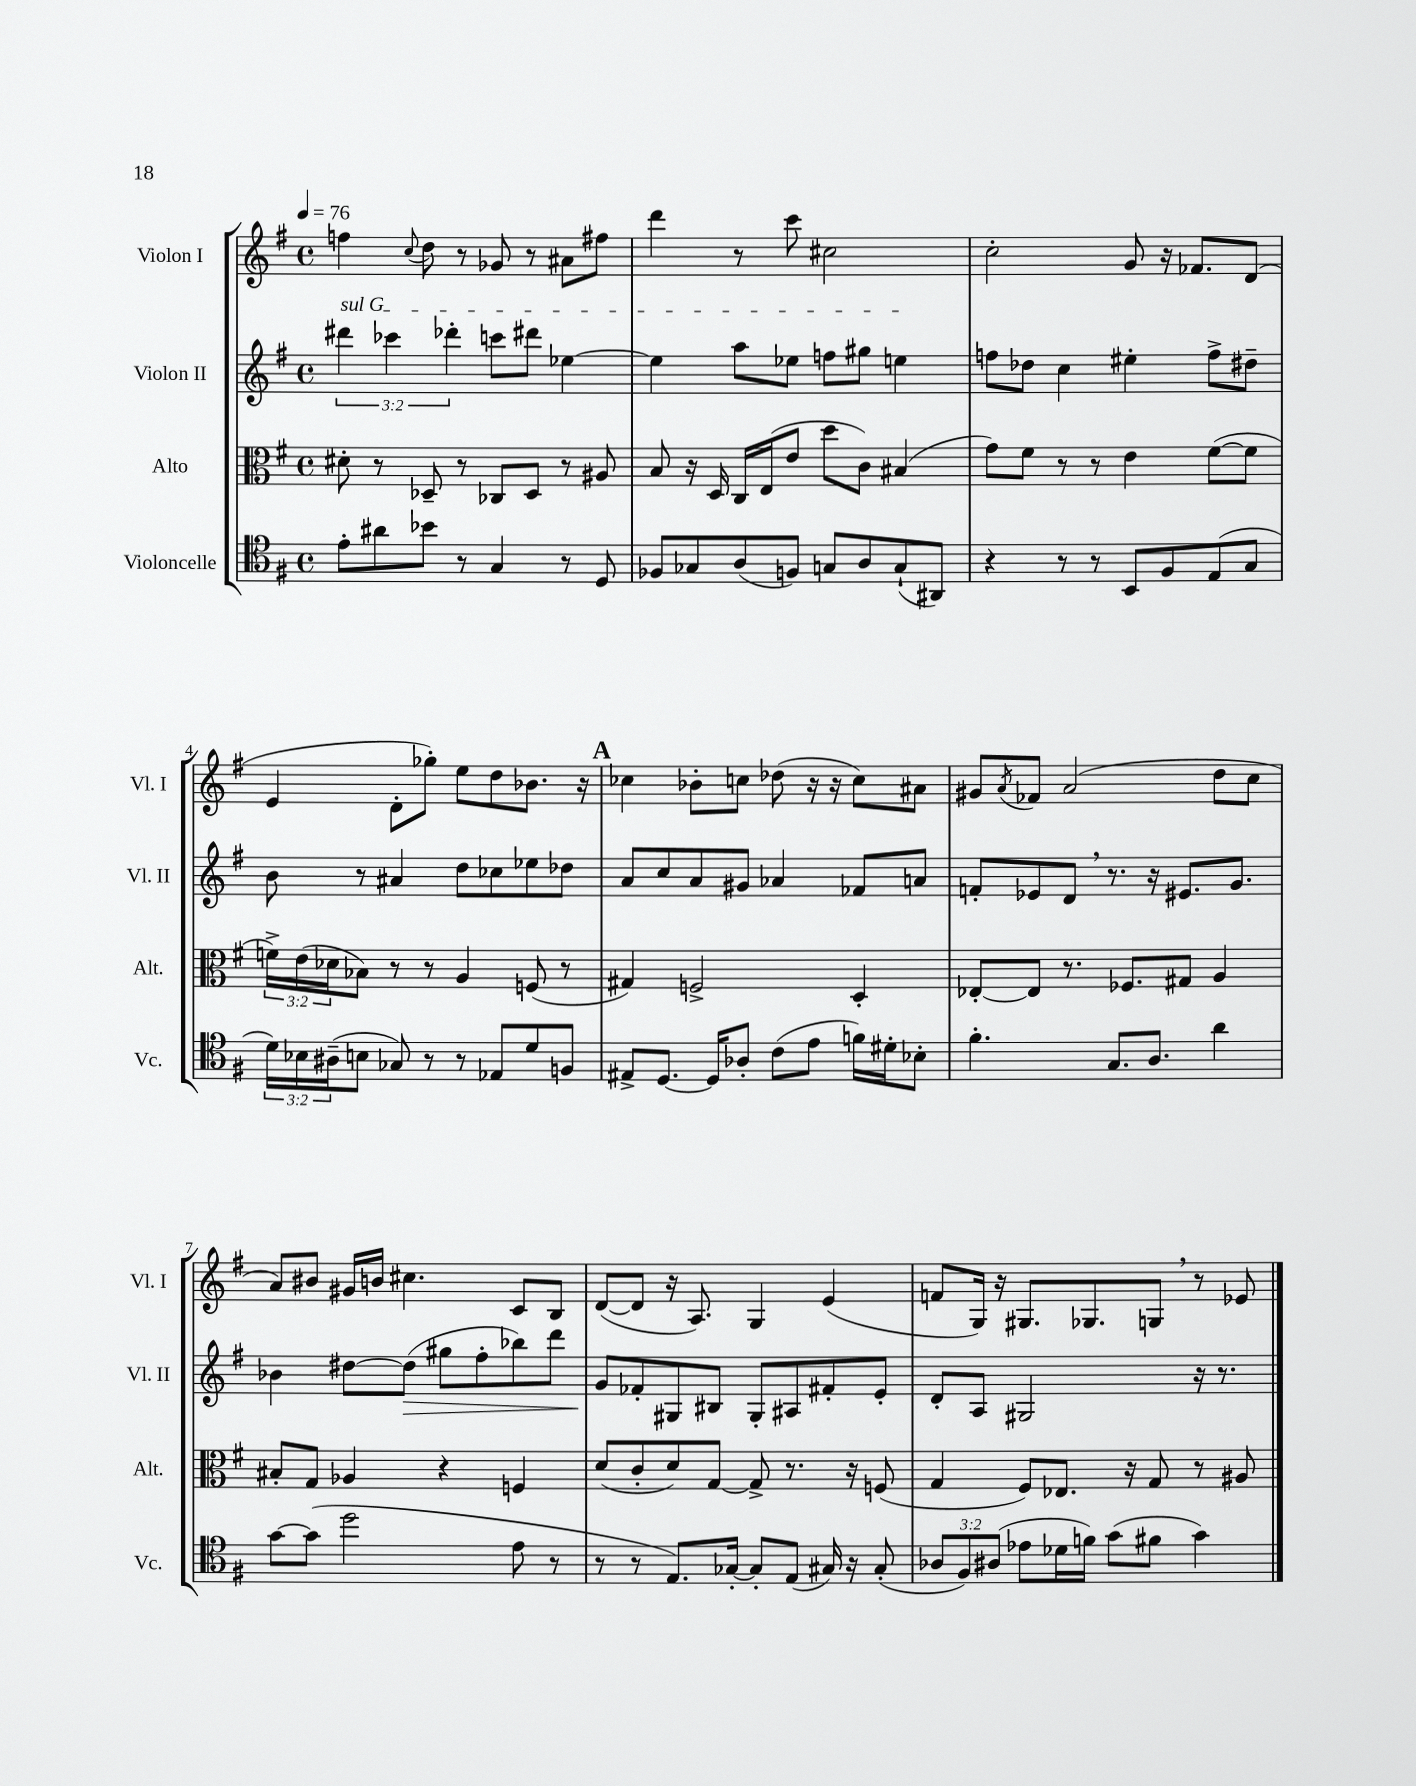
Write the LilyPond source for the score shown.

<<
\new StaffGroup <<
\new Staff = "s0" \with { instrumentName = "Violon I" shortInstrumentName = "Vl. I" } {
    \clef treble \key g \major \defaultTimeSignature \time 4/4 \tempo 4 = 76
    f''4 \appoggiatura { c''8 } d''8 r8 ges'8 r8 ais'8 fis''8 |
    d'''4 r8 c'''8 cis''2 |
    c''2-. g'8 r16 fes'8. d'8( |
    e'4 d'8-. ges''8-.) e''8 d''8 bes'8. r16 |
    \mark \markup { \bold "A" } ces''4 bes'8-. c''8 des''8( r16 r16 c''8) ais'8 |
    gis'8 \acciaccatura { a'8 } fes'8 a'2( d''8 c''8 |
    a'8) bis'8 gis'16 b'16 cis''4. c'8 b8 |
    d'8~( d'8 r16 a8.) g4 e'4( |
    f'8 g16) r16 gis8. ges8. g8 \breathe r8 ees'8 \bar "|." |
}
\new Staff = "s1" \with { instrumentName = "Violon II" shortInstrumentName = "Vl. II" } {
    \clef treble \key g \major \defaultTimeSignature \time 4/4 \override Staff.TupletNumber.text = #tuplet-number::calc-fraction-text
    \tuplet 3/2 { \once \override TextSpanner.bound-details.left.text = \markup { \italic "sul G" } dis'''4\startTextSpan ces'''4 des'''4-. } c'''8 dis'''8 ees''4~ |
    ees''4 a''8 ees''8 f''8 gis''8 e''4\stopTextSpan |
    f''8 des''8 c''4 eis''4-. f''8-> dis''8-- |
    b'8 r8 ais'4 d''8 ces''8 ees''8 des''8 |
    \mark \markup { \bold "A" } a'8 c''8 a'8 gis'8 aes'4 fes'8 a'8 |
    f'8-. ees'8 d'8 \breathe r8. r16 eis'8. g'8. |
    bes'4 dis''8~ dis''8\>( gis''8 fis''8-. bes''8) d'''8 |
    g'8\! fes'8-. gis8 bis8 gis8-. ais8 fis'8-. e'8-. |
    d'8-. a8 gis2 r16 r8. \bar "|." |
}
\new Staff = "s2" \with { instrumentName = "Alto" shortInstrumentName = "Alt." } {
    \clef alto \key g \major \defaultTimeSignature \time 4/4 \override Staff.TupletNumber.text = #tuplet-number::calc-fraction-text
    dis'8-. r8 des8-- r8 ces8 des8 r8 ais8 |
    b8 r16 d16 c16 e16( e'8 d''8 c'8) bis4( |
    g'8) fis'8 r8 r8 e'4 fis'8~( fis'8 |
    \tuplet 3/2 { f'16->) e'16( des'16 } bes8) r8 r8 a4 f8( r8 |
    \mark \markup { \bold "A" } gis4) f2-> d4-. |
    ees8~-. ees8 r8. fes8. gis8 a4 |
    bis8-. g8 aes4 r4 f4 |
    d'8( c'8-. d'8) g8~ g8-> r8. r16 f8( |
    g4 fis8) ees8. r16 g8 r8 ais8 \bar "|." |
}
\new Staff = "s3" \with { instrumentName = "Violoncelle" shortInstrumentName = "Vc." } {
    \clef tenor \key g \major \defaultTimeSignature \time 4/4 \override Staff.TupletNumber.text = #tuplet-number::calc-fraction-text
    e'8-. ais'8 bes'8 r8 g4 r8 d8 |
    fes8 ges8 a8( f8) g8 a8 g8-!( ais,8) |
    r4 r8 r8 b,8 fis8 e8( g8 |
    \tuplet 3/2 { d'16) bes16 ais16--( } b8 ges8) r8 r8 ees8 d'8 f8 |
    \mark \markup { \bold "A" } eis8-> d8.~ d16 aes8-. c'8( e'8 f'16) dis'16-. bes8-. |
    fis'4.-. g8. a8. a'4 |
    g'8~ g'8( d''2 e'8 r8 |
    r8 r8 e8.) ges16~-. ges8-. e8( gis16) r16 gis8-.( |
    \tuplet 3/2 { aes8 fis8) ais8( } ees'8 des'16 f'16) g'8( fis'8 g'4) \bar "|." |
}
>>
>>
